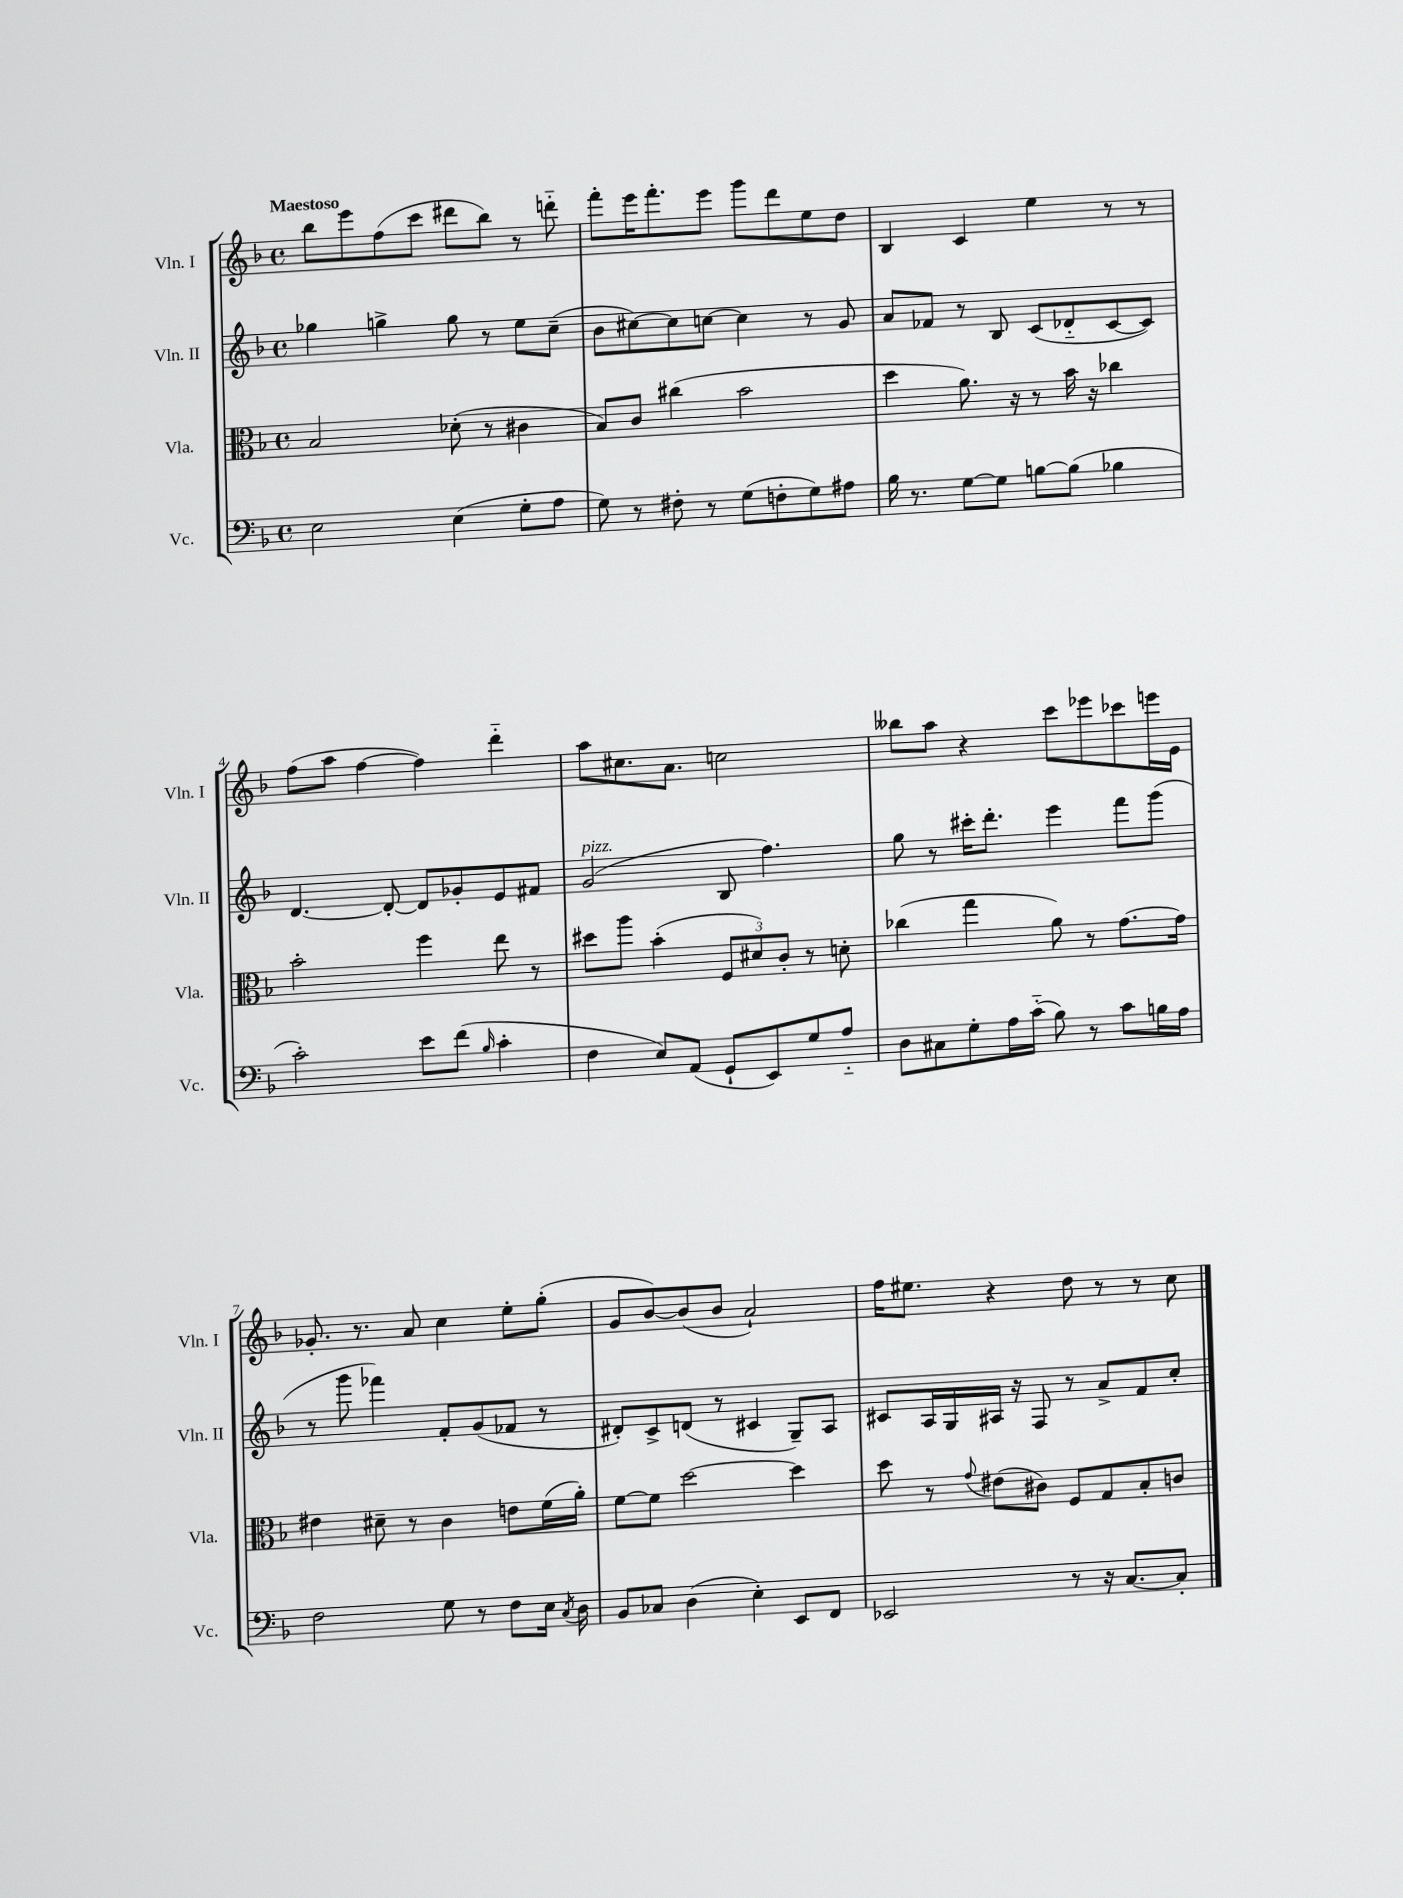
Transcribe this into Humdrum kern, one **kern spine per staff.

**kern	**kern	**kern	**kern
*part4	*part3	*part2	*part1
*staff4	*staff3	*staff2	*staff1
*I"Vc.	*I"Vla.	*I"Vln. II	*I"Vln. I
*I'Vc.	*I'Vla.	*I'Vln. II	*I'Vln. I
*clefF4	*clefC3	*clefG2	*clefG2
*k[b-]	*k[b-]	*k[b-]	*k[b-]
*M4/4	*M4/4	*M4/4	*M4/4
*met(c)	*met(c)	*met(c)	*met(c)
=1	=1	=1	=1
!	!	!	!LO:TX:a:B:t=Maestoso
2E\	2B-/	4gg-X\	8bb-\L
.	.	.	8eee\
.	.	4ggn^\	(8ff\
.	.	.	8ccc\J
(4E\	(8d-X'\	8gg\	8ddd#X\L
.	8r	8r	8bb-\J)
8G'\L	4c#X\	8ee\L	8r
8A\J	.	(8cc~\J	8dddn\
=2	=2	=2	=2
8G\)	8B-/L)	8b-\L	8fff'\L
8r	8c/J	[8cc#X\)	16eee\K
.	.	.	8.fff'\
8F#X'\	(4cc#X\	8cc#\]	.
8r	.	[8ccn\J	8eee\J
(8G\L	2b-\	4cc\]	8ggg\L
8Fn'\	.	.	8ddd\
8G\)	.	8r	8ee\
8A#X\J	.	8g/	8dd\J
=3	=3	=3	=3
16B-\	4dd\	8a/L	4B-/
8.r	.	.	.
.	.	8f-X/J	.
[8G\L	8.a\)	8r	4c/
8G\J]	.	8B-/	.
.	16r	.	.
[8Bn\L	8r	(8c/L	4ee\
(8B\J]	16b-\	8d-X/	.
.	16r	.	.
4B-X\	4cc-X\	[8c/	8r
.	.	8c/J])	8r
!!LO:LB:g=z
=4	=4	=4	=4
2c'\)	2b-'\	[4.d/	(8ff\L
.	.	.	8aa\J
.	.	.	[4ff\
.	.	8d'/_	.
8e\L	4ff\	8d/L]	4ff\])
(8f\J	.	8g-X'/	.
16qqB-/	.	.	.
4c'\	8ee\	8e/	4ddd\
.	8r	8f#X/J	.
=5	=5	=5	=5
!	!	!LO:TX:a:i:t=pizz.	!
4F\	8dd#X\L	(2g/	8aa\L
.	8aa\J	.	8.cc#X\
8E/L)	(4b-'\	.	.
.	.	.	8.a\J
(8AA/J	.	.	.
8GG`/L	12F/L	8B-/	2ccn\
.	12d#X/)	.	.
8EE/)	.	4.ff\)	.
.	12c'/J	.	.
8G/	8r	.	.
8A/J	8dn'\	.	.
=6	=6	=6	=6
8D\L	(4cc-X\	8gg\	8bb--X\L
8C#X\	.	8r	8aa\J
8G'\	4gg\	16ccc#X'\KL	4r
.	.	8.ddd'\J	.
16A\L	.	.	.
(16c\JJ	.	.	.
8B-\)	8a\)	4eee\	8ccc\L
8r	8r	.	8eee-X\
8c\L	[8.g\L	8fff\L	8ccc-X\
16Bn\L	.	(8ggg\J	16eeen\L
16A\JJ	16g\Jk]	.	16e\JJ
!!LO:LB:g=z
=7	=7	=7	=7
2F\	4e#X\	8r	8.g-X'/
.	.	8ggg\	.
.	.	.	8.r
.	8d#X~\	4fff-X\)	.
.	8r	.	8a/
8G\	4c\	8f'/L	4cc\
8r	.	(8g/	.
8F\L	8en\L	8f-X/J	8ee'\L
16E\Jk	(16f\L	8r	(8gg'\J
8qC/	.	.	.
16D\	16a'\JJ)	.	.
=8	=8	=8	=8
8BB-/L	[8f\L	8d#X'/L)	8g/L
8C-X/J	8f\J]	8c^/	[8b-/)
(4D\	[2dd\	(8dn/J	(8b-/]
.	.	8r	8b-/J
4E'\)	.	4c#X/	2a`/)
8EE/L	4dd\]	8G~/L)	.
8FF/J	.	8A/J	.
=9	=9	=9	=9
2EE-X/	8dd\	8c#X/L	16ff\KL
.	.	.	8.ee#X\J
.	8r	16A/L	.
.	.	16G/	.
.	8qqg/	.	.
.	(8e#X\L	16A#X/JJ	4r
.	.	16r	.
.	8c#X\J)	8F/	.
8r	8F/L	8r	8dd\
16r	8G/	8a^/L	8r
[8.C/L	.	.	.
.	8B-'/	8f/	8r
8C'/J]	8cn/J	8cc'/J	8cc\
==	==	==	==
*-	*-	*-	*-
